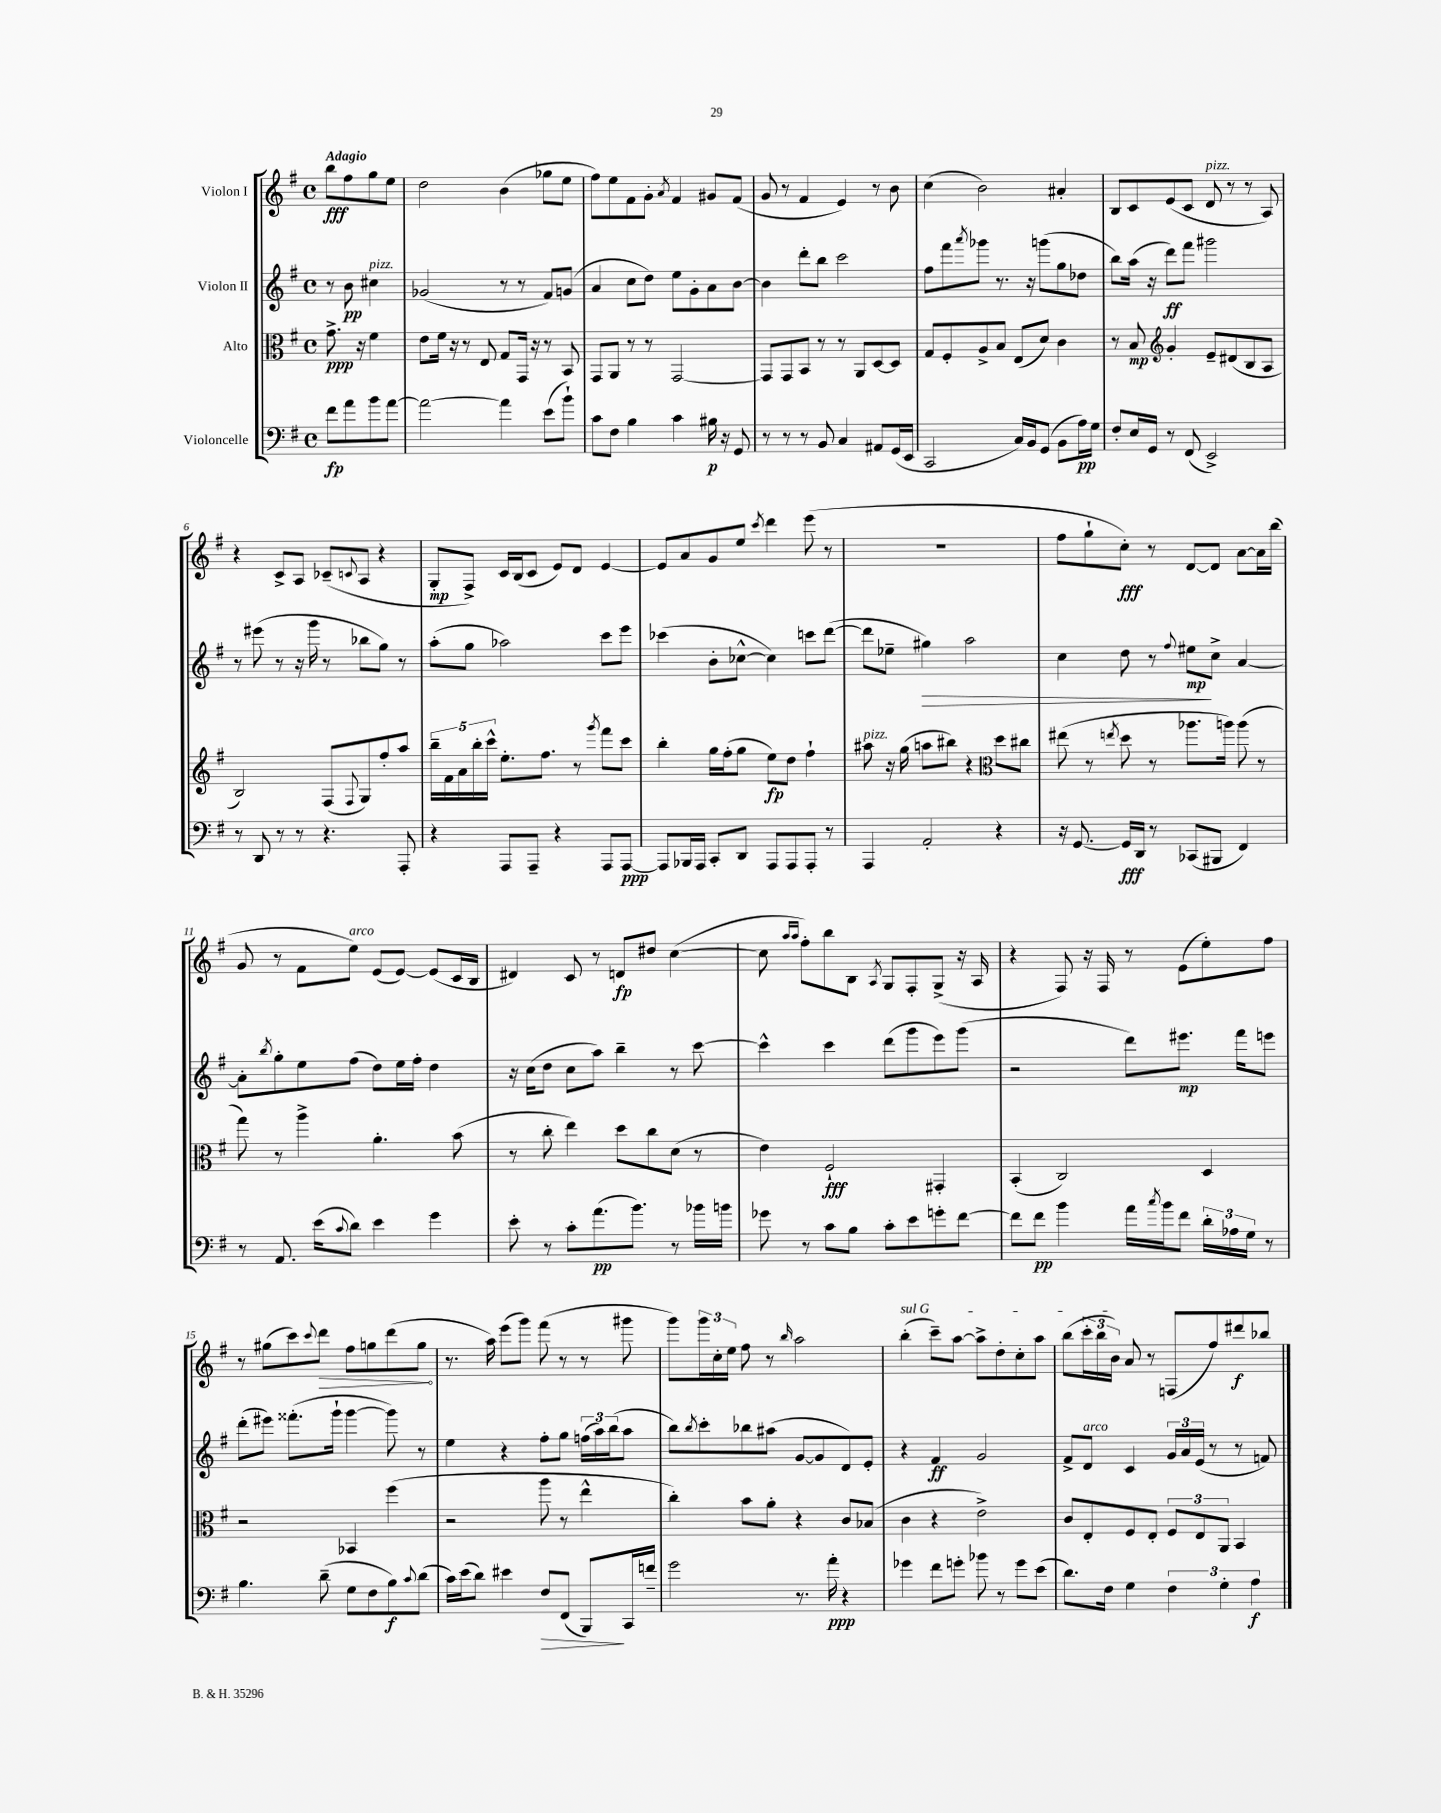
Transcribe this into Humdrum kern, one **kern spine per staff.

**kern	**dynam	**kern	**dynam	**kern	**dynam	**kern	**dynam
*part4	*part4	*part3	*part3	*part2	*part2	*part1	*part1
*staff4	*staff4	*staff3	*staff3	*staff2	*staff2	*staff1	*staff1
*I"Violoncelle	*	*I"Alto	*	*I"Violon II	*	*I"Violon I	*
*clefF4	*	*clefC3	*	*clefG2	*	*clefG2	*
*k[f#]	*	*k[f#]	*	*k[f#]	*	*k[f#]	*
*M4/4	*	*M4/4	*	*M4/4	*	*M4/4	*
*met(c)	*	*met(c)	*	*met(c)	*	*met(c)	*
=	=	=	=	=	=	=	=
!	!	!	!	!	!	!LO:TX:a:B:t=Adagio	!
8f#\L	fp	8.g^\	ppp	8r	.	8bb\L	fff
8a\	.	.	.	8b\	pp	8ff#\	.
.	.	16r	.	.	.	.	.
!	!	!	!	!LO:TX:a:i:t=pizz.	!	!	!
8b\	.	4f#\	.	4cc#X\	.	8gg\	.
[8a\J	.	.	.	.	.	8ee\J	.
=1	=1	=1	=1	=1	=1	=1	=1
2a\_	.	8e\L	.	(2g-X/	.	2dd\	.
.	.	16f#\Jk	.	.	.	.	.
.	.	16r	.	.	.	.	.
.	.	8r	.	.	.	.	.
.	.	8E/	.	.	.	.	.
4a\]	.	8G/L	.	8r	.	(4b\	.
.	.	16GG/Jk	.	8r	.	.	.
.	.	16r	.	.	.	.	.
(8e\L	.	8r	.	8f#/L)	.	8gg-X\L	.
8b`\J)	.	8BB/	.	(8gn/J	.	8ee\J	.
=2	=2	=2	=2	=2	=2	=2	=2
8c\L	.	8GG/L	.	4a/	.	8ff#\L)	.
8F#\J	.	8AA/J	.	.	.	8ee\	.
4B\	.	8r	.	8cc\L	.	8f#\	.
.	.	8r	.	8dd\J)	.	8g'\J	.
.	.	.	.	.	.	8qa/	.
4c\	.	[2GG/	.	8ee\L	.	4f#/	.
.	.	.	.	8g'\	.	.	.
16B#X\	p	.	.	8a\	.	8g#X/L	.
16r	.	.	.	.	.	.	.
8GG/	.	.	.	[8b\J	.	(8f#/J	.
=3	=3	=3	=3	=3	=3	=3	=3
8r	.	8GG/L]	.	4b\]	.	8g/	.
8r	.	8GG/	.	.	.	8r	.
8r	.	8BB/J	.	8ddd'\L	.	4f#/	.
8BB/	.	8r	.	8bb\J	.	.	.
4C/	.	8r	.	2ccc\	.	4e/)	.
.	.	8AA/L	.	.	.	.	.
8AA#X/L	.	[8D/	.	.	.	8r	.
(16GG/L	.	8D/J]	.	.	.	8b\	.
16EE/JJ	.	.	.	.	.	.	.
=4	=4	=4	=4	=4	=4	=4	=4
2CC/	.	8G/L	.	8ff#\L	.	(4cc\	.
.	.	8F#'/	.	8fff#\	.	.	.
.	.	.	.	8qaaa/	.	.	.
.	.	8A^/	.	8ggg-X\J	.	2b\)	.
.	.	8B/J	.	8.r	.	.	.
16C/LL)	.	(8E/L	.	.	.	.	.
16BB/J	.	.	.	16r	.	.	.
(8GG/J	.	8d/J)	.	(8gggn\L	.	.	.
8BB\L	.	4c\	.	8gg\	.	4a#X'/	.
16A\L)	pp	.	.	8dd-X\J	.	.	.
16G\JJ	.	.	.	.	.	.	.
=5	=5	=5	=5	=5	=5	=5	=5
8F#'/L	.	8r	.	8bb\L)	.	8B/L	.
16E/L	.	8B/	mp	(16aa\Jk	.	8c/	.
16GG/JJ	.	.	.	16r	.	.	.
*	*	*clefG2	*	*	*	*	*
8r	.	4g'/	.	8ddd\L)	ff	(8e/	.
(8FF#/	.	.	.	8fff#\J	.	8c/J	.
!	!	!	!	!	!	!LO:TX:a:i:t=pizz.	!
2EE^/)	.	8e~/L	.	2ggg#X\	.	8d/	.
.	.	(8d#X/	.	.	.	8r	.
.	.	8B/	.	.	.	8r	.
.	.	8A/J	.	.	.	8A/)	.
!!LO:LB:g=z
=6	=6	=6	=6	=6	=6	=6	=6
8r	.	2B/)	.	8r	.	4r	.
8DD/	.	.	.	(8eee#X\	.	.	.
8r	.	.	.	8r	.	8c^/L	.
8r	.	.	.	16r	.	8A/J	.
.	.	.	.	16ggg\	.	.	.
4.r	.	(8F#/L	.	8r	.	(8c-X~/L	.
.	.	8qqF#/	.	.	.	8qqcn/	.
.	.	8G/)	.	8bb-X\L	.	8A/J	.
.	.	8ff#'/	.	8gg\J)	.	4r	.
8AAA'/	.	8aa/J	.	8r	.	.	.
=7	=7	=7	=7	=7	=7	=7	=7
4r	.	20bb~\LL	.	(8aa'\L	.	8G'/L	mp
.	.	20f#\	.	.	.	.	.
.	.	20a\	.	.	.	.	.
.	.	.	.	8gg\J	.	8F#^/J)	.
.	.	20bb'\	.	.	.	.	.
.	.	20ccc^^\JJ	.	.	.	.	.
8AAA/L	.	8.ee'\L	.	2aa-X\)	.	16c/LL	.
.	.	.	.	.	.	(16B/J	.
8AAA~/J	.	.	.	.	.	8c/J	.
.	.	8.ff#\J	.	.	.	.	.
4r	.	.	.	.	.	8e/L)	.
.	.	8r	.	.	.	8d/J	.
.	.	8qggg/	.	.	.	.	.
8AAA/L	.	8fff#\L	.	8ccc\L	.	[4e/	.
[8AAA/J	ppp	8ccc\J	.	8eee\J	.	.	.
=8	=8	=8	=8	=8	=8	=8	=8
8AAA/L]	.	4bb'\	.	(4ccc-X\	.	8e/L]	.
16BBB-X/L	.	.	.	.	.	8a/	.
16AAA/JJ	.	.	.	.	.	.	.
8CC'/L	.	16gg\LL	.	8b'\L	.	8g/	.
.	.	(16ff#'\J	.	.	.	.	.
8DD/J	.	8gg\J	.	[8cc-X^^\J	.	8ee/J	.
.	.	.	.	.	.	8qccc/	.
8AAA/L	.	8ee\L)	fp	4cc-\])	.	4ddd\	.
8AAA/	.	8dd\J	.	.	.	.	.
8AAA'/J	.	4ff#`\	.	8cccn\L	.	(8eee\	.
8r	.	.	.	([8ddd\J	.	8r	.
=9	=9	=9	=9	=9	=9	=9	=9
!	!	!LO:TX:a:i:t=pizz.	!	!	!	!	!
4AAA/	.	8aa#X\	.	8ddd\L]	.	1r	.
.	.	16r	.	8ee-X~\J	.	.	.
.	.	(16gg\	.	.	.	.	.
!	!	!	!	!	!LO:HP:b	!	!
2AA'/	.	8aan\L	.	4gg#X\)	>	.	.
.	.	8bb#X\J)	.	.	.	.	.
.	.	4r	.	2aa\	.	.	.
*	*	*clefC3	*	*	*	*	*
4r	.	8dd\L	.	.	.	.	.
.	.	8cc#X\J	.	.	.	.	.
=10	=10	=10	=10	=10	=10	=10	=10
16r	.	(8ee#X\	.	4cc\	.	8ff#\L	.
[8.GG/	.	.	.	.	.	.	.
.	.	8r	.	.	.	8gg`\	.
.	.	8qeen/	.	.	.	.	.
16GG/LL]	fff	8dd\	.	8dd\	.	8cc'\J)	fff
16DD/JJ	.	.	.	.	.	.	.
8r	.	8r	.	8r	.	8r	.
.	.	.	.	8qqff#/	.	.	.
(8CC-X/L	.	8.aa-X\L	.	8ee#X\L	mp	[8d/L	.
8BBB#X/J	.	.	.	8cc^\J	]	8d/J]	.
.	.	16aan\Jk)	.	.	.	.	.
4FF#/)	.	(8aa\	.	[4a/	.	[8a\L	.
.	.	8r	.	.	.	16a\L]	.
.	.	.	.	.	.	(16bb\JJ	.
!!LO:LB:g=z
=11	=11	=11	=11	=11	=11	=11	=11
8r	.	8gg\)	.	8a'\L]	.	8g/	.
.	.	.	.	8qbb/	.	.	.
8.AA/	.	8r	.	8gg'\	.	8r	.
.	.	4aa^\	.	8ee\	.	8f#\L	.
(16e\KL	.	.	.	.	.	.	.
8qqc/	.	.	.	.	.	.	.
!	!	!	!	!	!	!LO:TX:a:i:t=arco	!
8d\J)	.	.	.	(8ff#\J	.	8ee\J)	.
4e\	.	4.a'\	.	8dd\L)	.	(8e/L	.
.	.	.	.	16ee\L	.	[8e/J)	.
.	.	.	.	16ff#'\JJ	.	.	.
4g\	.	.	.	4dd\	.	(8e/L]	.
.	.	(8b\	.	.	.	16c/L	.
.	.	.	.	.	.	16B/JJ	.
=12	=12	=12	=12	=12	=12	=12	=12
8e'\	.	8r	.	16r	.	4d#X/)	.
.	.	.	.	(16cc\KL	.	.	.
8r	.	8cc'\	.	8dd\J	.	.	.
8c'\L	.	4ee\)	.	8cc\L	.	8c/	.
(8.a\	pp	.	.	8aa\J)	.	8r	.
.	.	8dd\L	.	4bb~\	.	8dn/L	fp
8.b\J)	.	.	.	.	.	.	.
.	.	8cc\	.	.	.	8dd#X/J	.
8r	.	(8d\J	.	8r	.	([4cc\	.
16b-X\LL	.	8r	.	[8ccc\	.	.	.
16bn\JJ	.	.	.	.	.	.	.
=13	=13	=13	=13	=13	=13	=13	=13
8g-X\	.	4e\)	.	4ccc^^\]	.	8cc\]	.
.	.	.	.	.	.	16qqaa/LL	.
.	.	.	.	.	.	16qqaa/JJ	.
8r	.	.	.	.	.	8ff#'\L)	.
8c\L	.	2F#`/	fff	4ccc\	.	8bb\	.
8B\J	.	.	.	.	.	8B\J	.
.	.	.	.	.	.	8qA/	.
8c'\L	.	.	.	(8ddd\L	.	8G/L	.
8e\	.	.	.	8ggg\	.	8F#'/	.
8gn'\	.	4GG#X'/	.	8eee\)	.	(8G^/J	.
[8f#\J	.	.	.	(8ggg\J	.	16r	.
.	.	.	.	.	.	16A/	.
=14	=14	=14	=14	=14	=14	=14	=14
8f#\L]	.	(4BB'/	.	2r	.	4r	.
8f#\J	pp	.	.	.	.	.	.
4b\	.	2C/)	.	.	.	8F#/)	.
.	.	.	.	.	.	16r	.
.	.	.	.	.	.	16F#/	.
16a\LL	.	.	.	8ddd\L)	.	8r	.
8qcc/	.	.	.	.	.	.	.
16b\J	.	.	.	.	.	.	.
8f#\J	.	.	.	8.eee#X\J	mp	(8e\L	.
24d'\LL	.	4D/	.	.	.	8ee'\)	.
24A-X\	.	.	.	.	.	.	.
.	.	.	.	16fff#\KL	.	.	.
24G\JJ	.	.	.	.	.	.	.
8r	.	.	.	8eeen\J	.	8ff#\J	.
!!LO:LB:g=z
=15	=15	=15	=15	=15	=15	=15	=15
4.B\	.	2r	.	(8ddd'\L	.	8r	.
.	.	.	.	8eee#X\J)	.	(8gg#X\L	.
.	.	.	.	(8.fff##X'\L	.	8ccc\)	.
.	.	.	.	.	.	8qqccc/	.
!	!	!	!	!	!	!	!LO:HP:b
(8d~\	.	.	.	.	.	8ddd\J	>
.	.	.	.	16ggg`\Jk	.	.	.
8G\L	.	4BB-X/	.	[4ggg\	.	8ff#\L	.
8F#\	.	.	.	.	.	8ggn\	.
8B\)	f	(4ff#\	.	8ggg\])	.	(8ddd\	.
8qqc/	.	.	.	.	.	.	.
(8d\J	.	.	.	8r	.	8gg\J	.
.	.	.	.	.	.	.	]
=16	=16	=16	=16	=16	=16	=16	=16
16c\LL)	.	2r	.	4ee\	.	8.r	.
(16e\J	.	.	.	.	.	.	.
8d\J)	.	.	.	.	.	.	.
.	.	.	.	.	.	16aa\)	.
4e#X\	.	.	.	4r	.	(8eee\L	.
.	.	.	.	.	.	8ggg\J)	.
!	!LO:HP:b	!	!	!	!	!	!
8F#/L	>	8aa\	.	8ff#'\L	.	(8fff#\	.
(8FF#/J	.	8r	.	8gg\J	.	8r	.
8BBB/L)	.	4ee^^\	.	(24ffn\LL	.	8r	.
.	.	.	.	24aa\)	.	.	.
.	.	.	.	(24bb\J	.	.	.
16CC/L	]	.	.	8aa\J	.	8ggg#X\	.
16fn~/JJ	.	.	.	.	.	.	.
=17	=17	=17	=17	=17	=17	=17	=17
2g\	.	4cc'\)	.	8bb\L)	.	8ggg\L)	.
.	.	.	.	8qbb/	.	.	.
.	.	.	.	8ccc'\	.	24ggg\L	.
.	.	.	.	.	.	24cc'\	.
.	.	.	.	.	.	24ee\JJ	.
.	.	8b\L	.	8bb-X\	.	8ff#\	.
.	.	8a'\J	.	(8aa#X\J	.	8r	.
.	.	.	.	.	.	16qqbb/	.
8.r	.	4r	.	[8g/L	.	2aa\	.
.	.	.	.	8g/]	.	.	.
16a'\	ppp	.	.	.	.	.	.
4r	.	8c/L	.	8d/)	.	.	.
.	.	(8B-X/J	.	8e'/J	.	.	.
=18	=18	=18	=18	=18	=18	=18	=18
!	!	!	!	!	!	!LO:TX:a:i:t=sul G	!
4g-X\	.	4c\	.	4r	.	(4bb'\	.
8f#\L	.	4r	.	4f#/	ff	8ccc~\L)	.
8gn'\J	.	.	.	.	.	[8aa\J	.
8b-X\	.	2e^\)	.	2g/	.	8aa^\L]	.
8r	.	.	.	.	.	8dd'\	.
8g\L	.	.	.	.	.	8cc'\	.
(8e\J	.	.	.	.	.	8aa\J	.
=19	=19	=19	=19	=19	=19	=19	=19
8.d\L)	.	8c/L	.	8f#^/L	.	(8bb\L	.
!	!	!	!	!LO:TX:a:i:t=arco	!	!	!
.	.	8E'/	.	8d/J	.	24ccc'\L	.
.	.	.	.	.	.	24bb\	.
16F#\Jk	.	.	.	.	.	.	.
.	.	.	.	.	.	24b\JJ)	.
4G\	.	8F#/	.	4c/	.	8a/	.
.	.	8E'/J	.	.	.	8r	.
6F#\	.	12F#/L	.	24g/LL	.	(8Fn/L	.
.	.	.	.	24a/	.	.	.
.	.	12E/	.	(24e/JJ	.	.	.
.	.	.	.	8r	.	8ff#/)	.
6G'\	.	12AA/J	.	.	.	.	.
.	.	4BB/	.	8r	.	8ddd#X/	f
6A\	f	.	.	.	.	.	.
.	.	.	.	8fn/)	.	8bb-X/J	.
==	==	==	==	==	==	==	==
*-	*-	*-	*-	*-	*-	*-	*-
